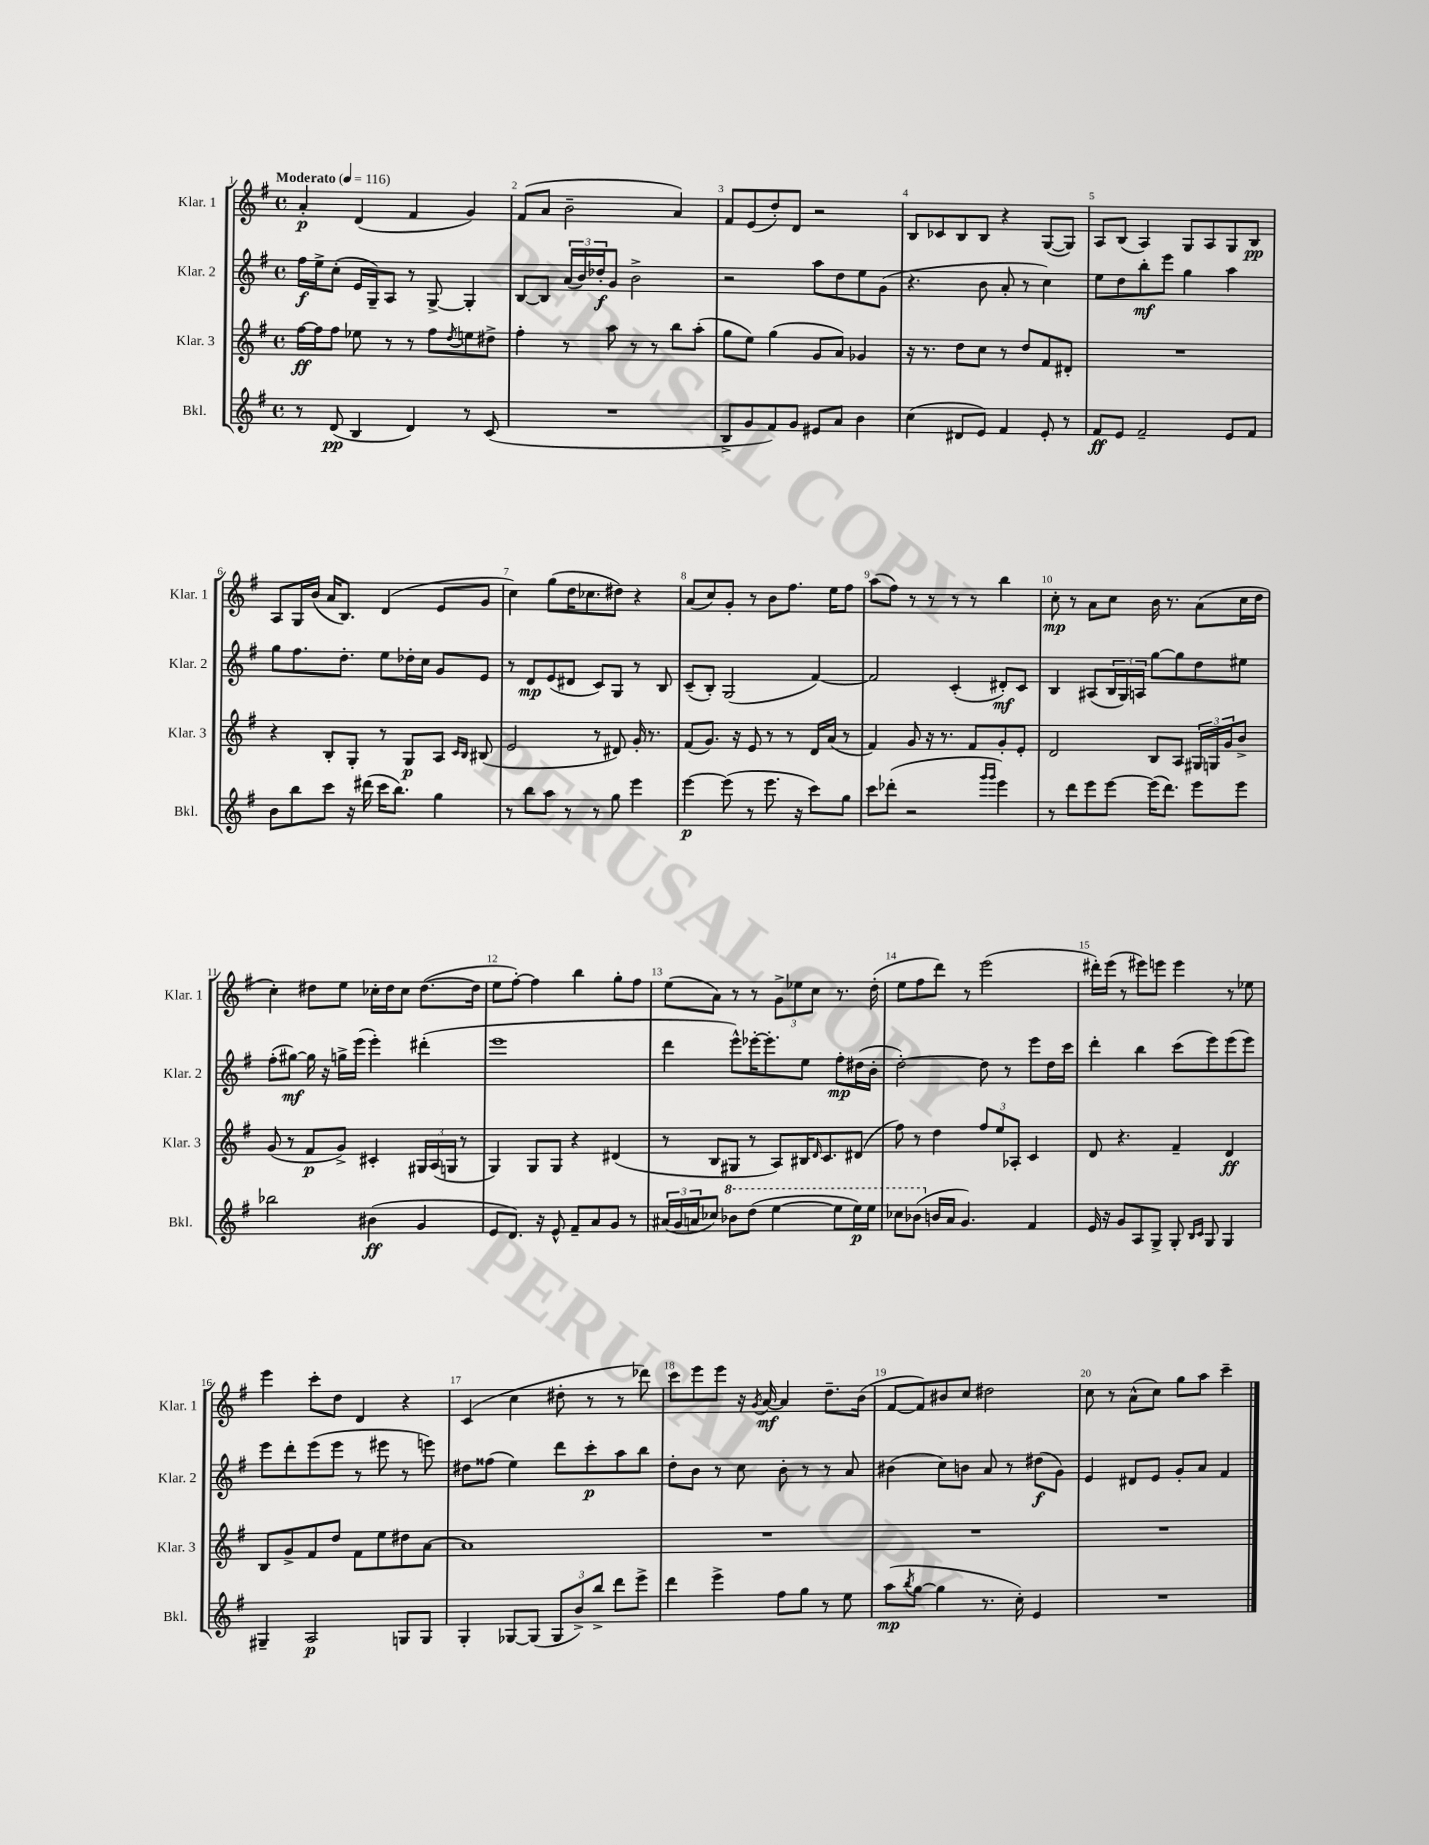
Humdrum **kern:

**kern	**kern	**kern	**kern
*staff4	*staff3	*staff2	*staff1
*clefG2	*clefG2	*clefG2	*clefG2
*k[f#]	*k[f#]	*k[f#]	*k[f#]
*M4/4	*M4/4	*M4/4	*M4/4
*met(c)	*met(c)	*met(c)	*met(c)
*MM116	*MM116	*MM116	*MM116
8r	[16ff#	16ff#	4a'
.	16ff#]	16ee^	.
(8d	8ff#	(8cc'	.
4B	8ee-	16e	(4d
.	.	16G~)	.
.	8r	8A	.
4d)	8r	8r	4f#
.	8ff#	[8G^	.
.	8qdd	.	.
8r	8ee	4G']	4g)
(8c	8dd#^	.	.
=	=	=	=
1r	4ff#'	[8B	(8f#
.	.	8B]	8a
.	8r	(24a	2b~
.	.	24b)	.
.	.	24dd-'	.
.	8aa	8g	.
.	8r	2b^	.
.	8r	.	.
.	8bb	.	4a)
.	(8aa'	.	.
=	=	=	=
8B^	8gg	2r	8f#
8g	8ee)	.	(8e
8f#)	(4gg	.	8dd')
8g	.	.	8d
8e#	8g	8aa	2r
8a	8a)	8dd	.
4b	4g-	8ee	.
.	.	(8g	.
=	=	=	=
(4cc	16r	4.r	8B
.	8.r	.	.
.	.	.	8c-
8d#	8dd	.	8B
8e)	8cc	8b	8B
4f#	8r	8a'	4r
.	8dd	8r	.
8e'	8f#	4cc)	([8G
8r	8d#'	.	8G])
=	=	=	=
8f#	1r	8ee	8A
8e	.	8dd	(8B
2f#~	.	8bb'	4A)
.	.	8eee	.
.	.	4gg	8G
.	.	.	8A
8e	.	4aa	8G
8f#	.	.	8B
=	=	=	=
8b	4r	8gg	8A
8bb	.	8.ff#	16G
.	.	.	(16b
8ccc	8B'	.	16a
.	.	8.dd'	8.B)
16r	8G'	.	.
(16ddd#	.	.	.
16ccc	8r	8ee	(4d
8.bb)	.	.	.
.	8G	16dd-'	.
.	.	16cc	.
4gg	8A	8g	8e
.	16qqc	.	.
.	16qqB	.	.
.	(8B#	8e	8g
=	=	=	=
8r	2e	8r	4cc)
8bb	.	8d	.
8aa	.	(8e	(8gg
8r	.	8d#	16dd
.	.	.	8.cc-
8r	8r	8c)	.
8gg	8d#)	8G	8dd#)
4eee	16g'	8r	4r
.	8.r	.	.
.	.	8B	.
=	=	=	=
[4eee	(8f#	(8c~	(8a
.	8.g)	8B')	8cc)
(8eee]	.	(2G	8g'
.	16r	.	.
8r	8e	.	8r
8.eee	8r	.	8b
.	8r	.	8.ff#
16r	.	.	.
8ccc)	16d	[4f#)	.
.	(16a	.	16ee
8gg	8r	.	8ff#
=	=	=	=
8ccc	4f#)	2f#]	(8aa
(8ddd-'	.	.	8ff#)
2r	8g	.	8r
.	16r	.	8r
.	8.r	.	.
.	.	(4c'	8r
.	8f#	.	8r
16qqggg	.	.	.
16qqggg	.	.	.
4eee)	8g'	8d#')	4bb
.	8e'	8c	.
=	=	=	=
8r	2d	4B	8cc'
8ddd	.	.	8r
8eee	.	(8A#	8a
[8eee	.	24B	8cc
.	.	24G)	.
.	.	24A	.
(16eee]	8B	[8gg	16b
8.ddd)	.	.	8.r
.	8A	8gg]	.
8eee	24G#	8dd	(8a
.	24G	.	.
.	24g	.	.
8eee	8b^	8ee#	16cc
.	.	.	16dd
=	=	=	=
2bb-	(8g	(8ff#'	4cc')
.	8r	[8gg#)	.
.	8f#	16gg#]	8dd#
.	.	16r	.
.	8g^)	16gg^	8ee
.	.	(16eee	.
(4b#	4c#'	4eee')	16cc-'
.	.	.	16dd#
.	.	.	8cc-
4g	24G#	(4ddd#'	([8.dd#
.	(24A	.	.
.	24G	.	.
.	8r	.	.
.	.	.	16dd#]
=	=	=	=
8e	4G)	1eee	8ee
8.d)	.	.	[8ff#')
.	8G	.	4ff#]
16r	.	.	.
8e^^	8G	.	.
8f#~	4r	.	4bb
8a	.	.	.
8g	(4d#	.	8gg'
8r	.	.	8ff#
=	=	=	=
(24a#	8r	4ddd	(8ee
24g	.	.	.
24a	.	.	.
8cc-)	8B	.	8a)
8bb-	8G#	8eee^^)	8r
(8ddd	8r	[16eee-'	8r
.	.	8.eee-']	.
[4eee	8A)	.	12g^
.	.	.	12ee-
.	16B#	8ee	.
.	.	.	12cc
.	16qqd	.	.
.	8.c	.	.
8eee]	.	8ff#'	8.r
16eee)	(8d#	(16dd#	.
16eee	.	16b'	(16dd'
=	=	=	=
8ccc-	8ff#)	[2dd')	8ee
(8bb-	8r	.	8ff#
16b	4dd	.	8ddd)
16a	.	.	.
4.g)	.	.	8r
.	12ff#	8dd]	(2eee
.	12ee	.	.
.	.	8r	.
.	12A-'	.	.
4f#	4c	8eee	.
.	.	16dd	.
.	.	16ccc	.
=	=	=	=
16e	8d	4ddd'	16ddd#')
16r	.	.	(16eee
8g	4.r	.	8r
8A	.	4bb	8eee#)
8G^	.	.	8eee
8G'	4f#~	(8ccc	4eee
16qqB	.	.	.
16qqc	.	.	.
8G	.	8eee)	.
4G	4d	(8eee	8r
.	.	8eee)	8ee-
=	=	=	=
4G#~	8B	8eee	4eee
.	8g^	8ddd'	.
2A	8f#	(8eee	8ccc'
.	8dd	8eee	8dd
.	8f#	8r	4d
.	8ee	8eee#	.
8G	8dd#	8r	4r
8G	[8a	8eee)	.
=	=	=	=
4G'	1a]	8dd#	(4c
.	.	(8ff##	.
[8G-	.	4ee)	4cc
(8G-]	.	.	.
12G-	.	8ddd	8dd#'
12b^)	.	.	.
.	.	8ccc'	8r
12bb^	.	.	.
8ddd	.	8aa	8r
8eee^	.	8bb	8ddd-)
=	=	=	=
4ddd	1r	8dd'	8ccc
.	.	8b	8eee
4eee^	.	8r	8eee
.	.	8cc	16r
.	.	.	8qg
.	.	.	[16a
8ff#	.	8b'	4a]
8gg	.	8r	.
8r	.	8r	8.dd~
8ee	.	8a	.
.	.	.	(16b
=	=	=	=
(8aa	1r	(4b#	[8f#
8qbb	.	.	.
[8gg	.	.	8f#])
4gg]	.	8cc)	8b#
.	.	8b	8cc
8.r	.	8a	2dd#
.	.	8r	.
16cc')	.	.	.
4e	.	(8dd#	.
.	.	8g)	.
=	=	=	=
1r	1r	4e	8cc
.	.	.	8r
.	.	8d#	(8a^^
.	.	8e	8cc)
.	.	8g'	8gg
.	.	8a	8aa
.	.	4f#	4ccc~
==	==	==	==
*-	*-	*-	*-
